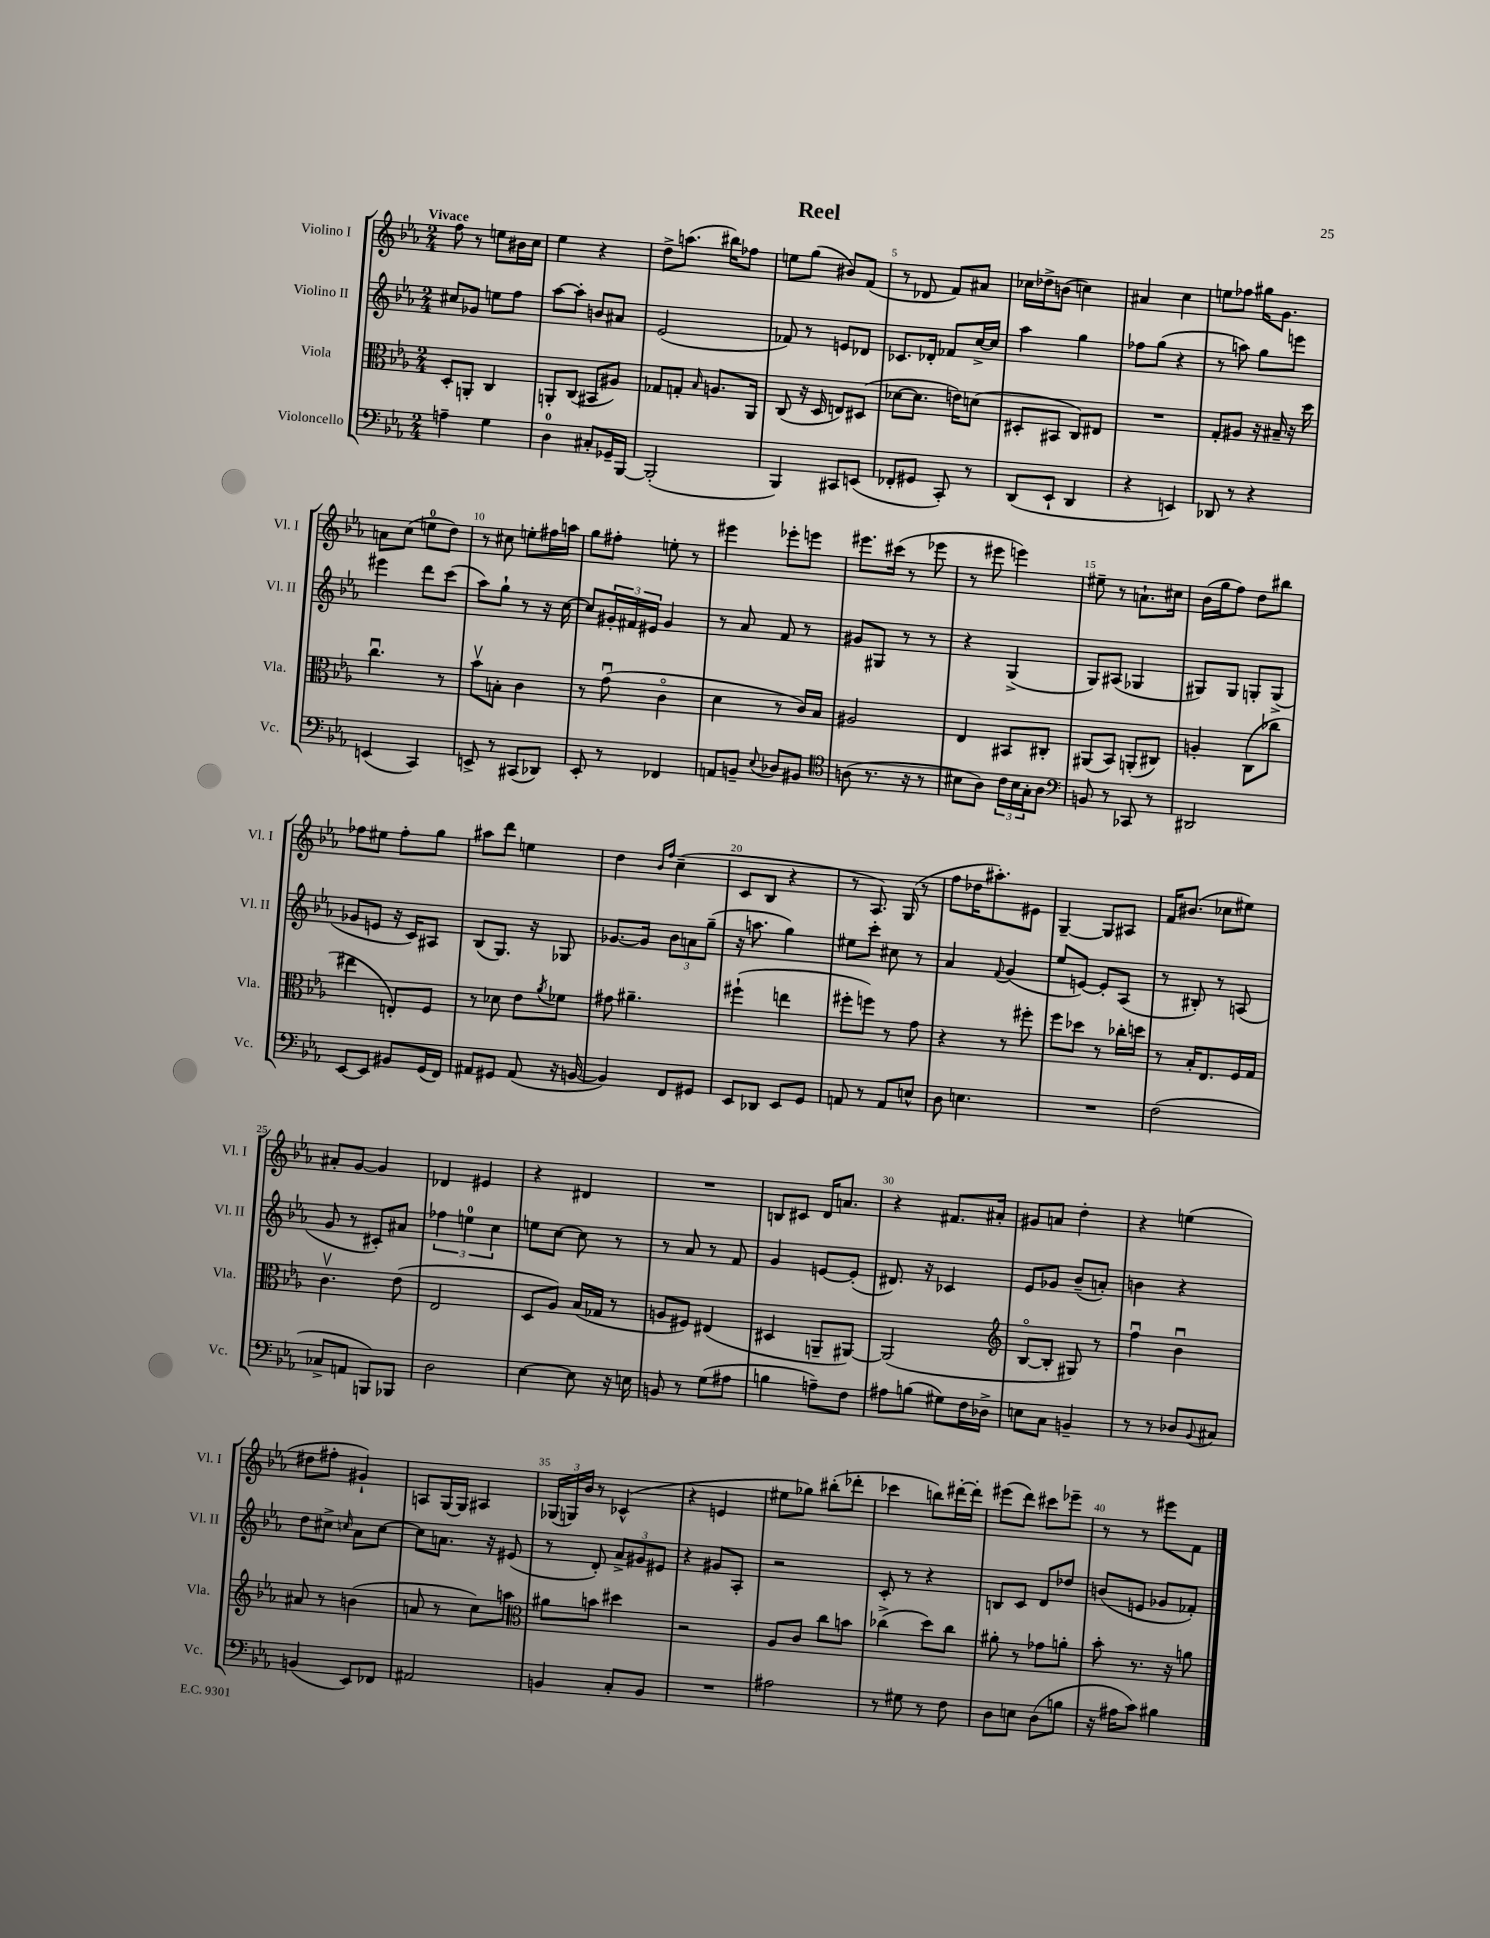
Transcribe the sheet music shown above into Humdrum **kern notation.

**kern	**kern	**kern	**kern
*staff4	*staff3	*staff2	*staff1
*clefF4	*clefC3	*clefG2	*clefG2
*k[b-e-a-]	*k[b-e-a-]	*k[b-e-a-]	*k[b-e-a-]
*M2/4	*M2/4	*M2/4	*M2/4
4A~\	8D'/L	8cc#/L	8ff\
.	8AA'/J	8g-/J	8r
4G\	4C/	8ee\L	8ee\L
.	.	8ff\J	16b#\L
.	.	.	16cc\JJ
=	=	=	=
4D\	8AA'/L	[8aa-\L	4ee-\
.	(8C/J	8aa-'\]J	.
8C#'/L	8BB#/L	8b/L	4r
16GG-~/L	8A#/J)	8a#/J	.
[16BBB-/JJ	.	.	.
=	=	=	=
(2BBB-'/]	8G-/L	(2e-/	8dd^\L
.	8G'/J	.	(8.aa\J
.	16qqB-/	.	.
.	8.A/L	.	.
.	.	.	16bb#\LK)
.	.	.	8ff-\J
.	16AA-/Jk	.	.
=	=	=	=
4BBB-/)	(8C/	8f-/)	8ee\L
.	16r	8r	(8gg\J
.	16D/	.	.
8CC#/L	8E/L)	8e/L	8b#/L)
(8EE/J	(8D#/J	8d-/J	(8f/J
=	=	=	=
8FF-'/L	[8d-\L	8.c-/L	8r
8GG#/J	8.d-\]J	.	8d-/
.	.	16d-'/Jk	.
8CC'/)	.	8f-/L	8f/L)
.	16e\LK)	.	.
8r	(8d\J	[16cc^/L	8a#/J
.	.	16cc/]JJ	.
=	=	=	=
(8DD/L	8D#'/L	4aa-\	16cc-\LL
.	.	.	16dd-^\J
8EE-`/J	8BB#/J	.	(8b\J
4DD/	8C/L)	4gg\	4cc\)
.	8E#/J	.	.
=	=	=	=
4r	2r	8ff-\L	4a#/
.	.	(8gg\J	.
4EE/)	.	4r	4cc\
=	=	=	=
8DD-/	8G'/L	8r	8ee\L
8r	8A#/J	8aa\)	8ff-\J
4r	16r	8gg\L	16gg#\LK
.	16B#~/	.	8.g\J
.	16r	8eee\J	.
.	16dd\	.	.
=	=	=	=
(4EE/	4.ccu\	4eee#\	8a\L
.	.	.	(8cc\J
4CC/)	.	8ddd\L	8ee\L
.	8r	(8ccc\J	8dd\J)
=	=	=	=
8EE^/	8b-v\L	8aa-\L)	8r
8r	8B'\J	8gg`\J	8cc#\
(8CC#/L	4c\	8r	8ee'\L
8DD-/J)	.	16r	16ff#\L
.	.	[16cc\	16aa\JJ
=	=	=	=
8EE-'/	8r	8cc/]L	8gg\L
8r	(8gu\	24g#'/L	8ff#'\J
.	.	24f#/	.
.	.	24e#/JJ	.
4FF-/	4co\	4g#/	8ee'\
.	.	.	8r
=	=	=	=
8AA/L	4d\	8r	4eee#\
8BB~/J	.	8a-/	.
8qqE-/	.	.	.
8D-/L	8r	8f/	8eee-'\L
8BB#/J	16c/LL)	8r	8eee\J
.	16B-/JJ	.	.
=	=	=	=
*clefC4	*	*	*
(8A\	2A#/	8g#/L	8.eee#\L
8.r	.	8G#/J	.
.	.	.	(16ccc#\Jk
.	.	8r	8r
16r	.	.	.
8r	.	8r	8eee-\
=	=	=	=
8B#\L	4E-/	4r	8r
8A-\J)	.	.	8eee#\
24c\LL	8BB#/L	(4G^/	4eee\)
24B#\	.	.	.
24G'\J	.	.	.
8A-\J	8C#'/J	.	.
=	=	=	=
*clefF4	*	*	*
8BB/	(8AA#/L	8G/L)	8ee#~\
8r	8BB-/J)	(8A#/J	8r
8CC-/	(8AA'/L	4G-/	8.a`\L
8r	8C#/J)	.	.
.	.	.	16cc#\Jk
=	=	=	=
2DD#/	4A'/	8G#/L)	(16b-\LL
.	.	.	16gg\J
.	.	8G#/J	8ff\J)
.	(8C\L	8G'/L	8dd\L
.	8cc-\J	(8G^/J	8bb#\J
=	=	=	=
[8EE-/L	4ee#\	8g-/L	8ff-\L
8EE-/]J	.	8e/J	8ee#\J
8BB#/L	8E'/L)	16r	8ff-'\L
.	.	16c/LK)	.
(16GG/L	8F/J	8A#/J	8gg\J
16FF/JJ)	.	.	.
=	=	=	=
8AA#/L	8r	(8B-/L	8aa#\L
8GG#/J	8d-\	8.G/J)	8ddd\J
(8AA#/	8e-\L	.	4ee\
.	.	16r	.
.	8qa-/	.	.
16r	8f-\J	8G-/	.
[16BB/	.	.	.
=	=	=	=
4BB/])	8g#\	[8.g-/L	4dd\
.	4.a#~\	.	.
.	.	16g-/]Jk	.
.	.	.	16qqb-/LL
.	.	.	16qqff/JJ
8FF/L	.	12b-\L	(4cc~\
.	.	12a\	.
8GG#/J	.	.	.
.	.	(12gg~\J	.
=	=	=	=
8EE-/L	(4ff#`\	16r	8c/L
.	.	8.aa\	.
8DD-/J	.	.	8B-/J
8EE-/L	4ee\	4gg\)	4r
8GG/J	.	.	.
=	=	=	=
8AA/	8ff#'\L	8ee#\L	8r
8r	8ff\J)	8ccc'\J	8.A-/)
8AA/L	8r	8cc#\	.
.	.	.	(16G/
8E^^/J	8g\	8r	8r
=	=	=	=
8D\	4r	4a-/	8ff\L
4.E\	.	.	16dd-\K
.	.	.	8.aa#'\)
.	.	8qqf/	.
.	8r	(4g/	.
.	8ff#'\	.	8e#\J
=	=	=	=
2r	8ff\L	8ee-/L	[4G~/
.	8dd-\J	[8e/J)	.
.	8r	8e'/]L	8G/]L
.	16cc-'\LL	(8A-/J	8A#/J
.	16dd\JJ	.	.
=	=	=	=
(2F\	8r	8r	16f/LK
.	.	.	(8.b#/J
.	16B-'/LK	8B#'/)	.
.	8.E-/	.	.
.	.	8r	8cc-\L
.	16F/L	(8A/	8ee#\J)
.	16G/JJ	.	.
=	=	=	=
8C-^/L	4.cv\	8g/	8a#'/L
8AA/J	.	8r	[8g/J
8BBB/L)	.	8c#'/L)	4g/]
8BBB-/J	(8e-\	8a#/J	.
=	=	=	=
2D\	2E-/	6ff-\	4d-/
.	.	6ee\	.
.	.	.	4e#/
.	.	6cc\	.
=	=	=	=
[4E-\	8D/L	8ee\L	4r
.	8A-/J)	[8cc\J	.
8E-\]	(16B-/LL	8cc\]	4d#/
.	16G-/JJ	.	.
16r	8r	8r	.
16E\	.	.	.
=	=	=	=
8BB/	8A/L	8r	2r
8r	8F#/J)	8a-/	.
(8G\L	(4E#/	8r	.
8A#\J	.	8f/	.
=	=	=	=
4B\	4D#/	4g/	8B/L
.	.	.	8c#/J
8A~\L)	8AA~/L	[8e/L	16d/LK
.	.	.	8.a/J
8F\J	[8AA#/J)	(8e'/]J	.
=	=	=	=
8A#\L	(2AA#/]	8.d#/)	4r
(8B\J	.	.	.
.	.	16r	.
8G#\L)	.	4c-/	8.f#/L
16F\L	.	.	.
16D-^\JJ	.	.	16a#'/Jk
=	=	=	=
*	*clefG2	*	*
8E\L	[8B-o/L	8e-/L	8g#/L
8C\J	8B-'/]J	8g-/J	8a/J
4BB~/	8G#/)	(8b-~/L	4dd'\
.	8r	8a'/J)	.
=	=	=	=
8r	4ffu\	4b\	4r
8r	.	.	.
8D-/L	4b-u\	4r	(4ee\
8qqBB-/	.	.	.
8C#/J	.	.	.
=	=	=	=
(4BB/	8a#/	8dd\L	8dd#\L
.	8r	8cc#^\J	8ff#'\J
.	.	16qqcc/	.
8EE-/L)	(4b\	8a-\L	4g#`/)
8FF-/J	.	[8cc\J	.
=	=	=	=
2AA#/	8a/	8cc\]L	8A/L
.	8r	8.a\J	[16G/L
.	.	.	16G/]JJ
.	8cc\L)	.	4A#/
.	.	16r	.
.	8aa\J	(8e#/	.
=	=	=	=
*	*clefC3	*	*
4BB/	8a#\L	8r	(24G-/LL
.	.	.	24G/)
.	.	.	24b-/JJ
.	8b\J	8d'/)	8r
8C'/L	4dd#\	12a-^/L	(4c-^^/
.	.	12g#/	.
8BB/J	.	.	.
.	.	12e#/J	.
=	=	=	=
2r	2r	4r	4r
.	.	8g#/L	4e/
.	.	8A-'/J	.
=	=	=	=
2A#\	8A-/L	2r	8ee#\L
.	8c/J	.	8gg-\J)
.	8cc\L	.	(8bb#'\L
.	8b\J	.	8ddd-'\J
=	=	=	=
8r	(4cc-^\	8c'/	4ccc-\
8G#\	.	8r	.
8r	8dd\L)	4r	8bb\L)
8F\	8cc-\J	.	[16ddd#'\L
.	.	.	16ddd#'\]JJ
=	=	=	=
8D\L	8a#'\	8B/L	(8eee#\L
8E\J	8r	8c/J	8ddd\J)
(8D\L	8g-\L	8d/L	8ccc#\L
8B\J	8a'\J	8dd-/J	8eee-~\J
=	=	=	=
16r	8b-'\	(8b/L	8r
16A#\LK	.	.	.
8c\J)	8.r	8e/J	8r
4B#\	.	8g-/L	8eee#\L
.	16r	.	.
.	8a\	8f-'/J)	8f\J
==	==	==	==
*-	*-	*-	*-
